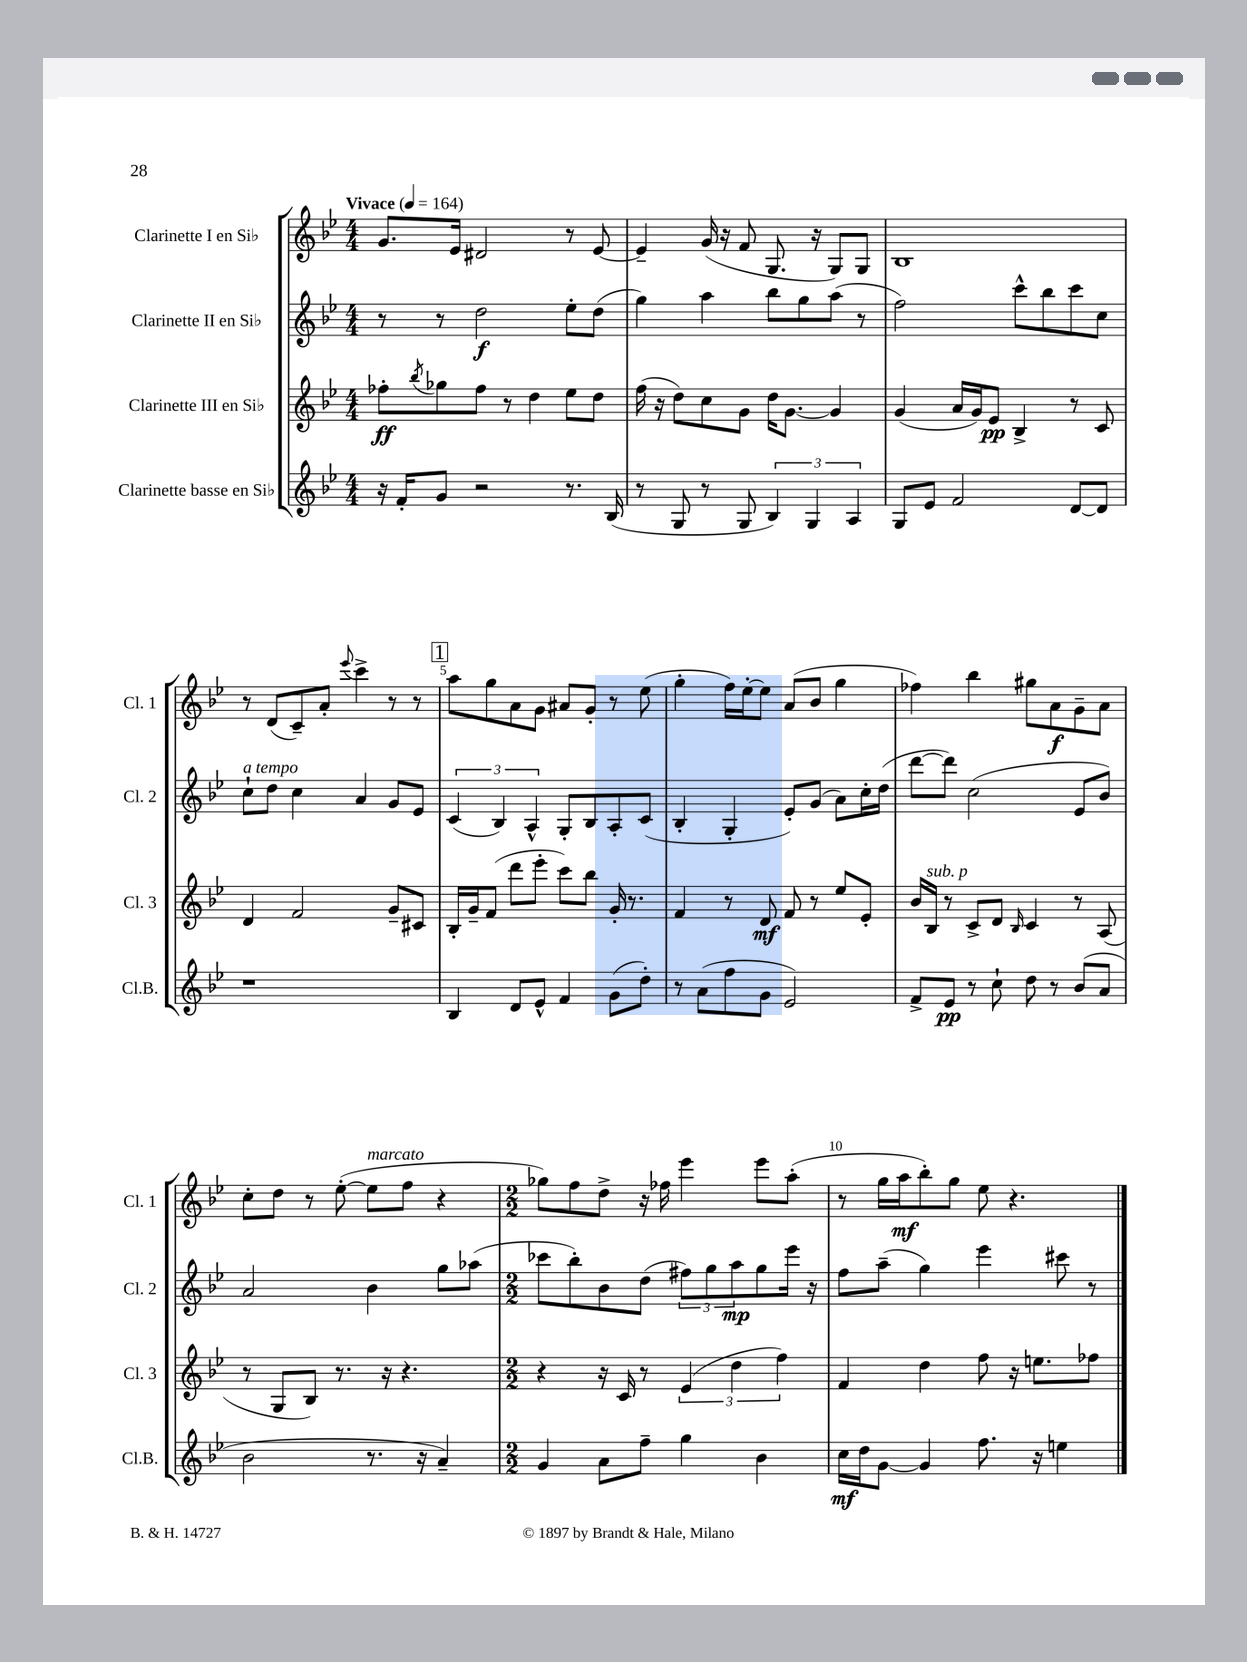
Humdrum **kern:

**kern	**kern	**kern	**kern
*staff4	*staff3	*staff2	*staff1
*clefG2	*clefG2	*clefG2	*clefG2
*k[b-e-]	*k[b-e-]	*k[b-e-]	*k[b-e-]
*M4/4	*M4/4	*M4/4	*M4/4
*MM164	*MM164	*MM164	*MM164
16r	8ff-'\L	8r	8.g/L
16f'/LK	.	.	.
.	8qbb-/	.	.
8g/J	8gg-\	8r	.
.	.	.	16e-/Jk
2r	8ff-\J	2dd\	2d#/
.	8r	.	.
.	4dd\	.	.
8.r	8ee-\L	8ee-'\L	8r
.	8dd\J	(8dd\J	[8e-/
(16B-/	.	.	.
=	=	=	=
8r	(16ff\	4gg\)	4e-~/]
.	16r	.	.
8G/	8dd\L)	.	.
8r	8cc\	4aa\	(16g/
.	.	.	16r
8G/	8g\J	.	8f/
6B-/)	16dd\LK	8bb-\L	8.G/
.	[8.g\J	.	.
.	.	8gg\	.
6G/	.	.	.
.	.	.	16r
.	4g/]	(8aa\J	8G/L)
6A/	.	.	.
.	.	8r	8G/J
=	=	=	=
8G/L	(4g/	2ff\)	1B-
8e-/J	.	.	.
2f/	16a/LL	.	.
.	16g/J)	.	.
.	8e-/J	.	.
.	4B-^/	8ccc^^\L	.
.	.	8bb-\	.
[8d/L	8r	8ccc\	.
8d/]J	8c/	8cc\J	.
=	=	=	=
1r	4d/	8cc`\L	8r
.	.	8dd\J	(8d/L
.	2f/	4cc\	8c~/)
.	.	.	8a'/J
.	.	.	8qqeee-/
.	.	4a/	4ccc^\
.	8g~/L	8g/L	8r
.	8c#/J	8e-/J	8r
=	=	=	=
4B-/	16B-'/LL	(6c/	8aa\L
.	16g~/J	.	.
.	(8f/J	.	8gg\
.	.	6B-/)	.
8d/L	8ddd\L	.	8a\
.	.	6A^^/	.
8e-^^/J	8eee-'\J	.	8g\J
4f/	8ccc\L)	8G'/L	8a#/L
.	8bb-\J	8B-/	8g'/J
(8g\L	16g'/	8A'/	8r
.	8.r	.	.
8dd'\J)	.	(8c/J	(8ee-\
=	=	=	=
8r	4f/	4B-'/	4gg'\
(8a\L	.	.	.
8ff\	8r	4G'/	16ff\LL)
.	.	.	[16ee-'\J
8g\J	8d/	.	8ee-\]J
2e-/)	8f/	8e-'/L)	(8a/L
.	8r	(8g/J	8b-/J
.	8ee-/L	8a\L)	4gg\
.	8e-'/J	16cc'\L	.
.	.	(16dd\JJ	.
=	=	=	=
8f^/L	16b-/LL	[8ddd\L	4ff-\)
.	16B-/JJ	.	.
8e-/J	8r	8ddd\]J)	.
8r	8c^/L	(2cc\	4bb-\
8cc`\	8d/J	.	.
.	16qqB-/	.	.
8dd\	4c/	.	8gg#\L
8r	.	.	8a\
(8b-/L	8r	8e-/L	8g~\
8a/J	(8A/	8b-/J)	8a\J
=	=	=	=
2b-\	8r	2a/	8cc'\L
.	8G/L	.	8dd\J
.	8B-/J)	.	8r
.	8.r	.	([8ee-'\
8.r	.	4b-\	8ee-\]L
.	16r	.	.
.	4.r	.	8ff\J
16r	.	.	.
4a~/)	.	8gg\L	4r
.	.	(8aa-\J	.
=	=	=	=
*M2/2	*M2/2	*M2/2	*M2/2
4g/	4r	8ccc-\L	8gg-\L)
.	.	8bb-'\)	8ff\
8a\L	16r	8b-\	8dd^\J
.	16c/	.	.
8ff~\J	8r	(8dd\J	16r
.	.	.	16ff-\
4gg\	(6e-/	12ff#\L)	4eee-\
.	.	12gg\	.
.	6dd\	12aa\	.
4b-\	.	8gg\	8eee-\L
.	6ff\)	.	.
.	.	16eee-\Jk	(8aa'\J
.	.	16r	.
=	=	=	=
16cc\LL	4f/	8ff\L	8r
16dd\J	.	.	.
[8g\J	.	(8aa~\J	16gg\LL
.	.	.	16aa\J
4g/]	4dd\	4gg\)	8bb-'\)
.	.	.	8gg\J
8.ff\	8ff\	4eee-\	8ee-\
.	16r	.	4.r
16r	8.ee\L	.	.
4ee\	.	8ccc#\	.
.	8ff-\J	8r	.
==	==	==	==
*-	*-	*-	*-
